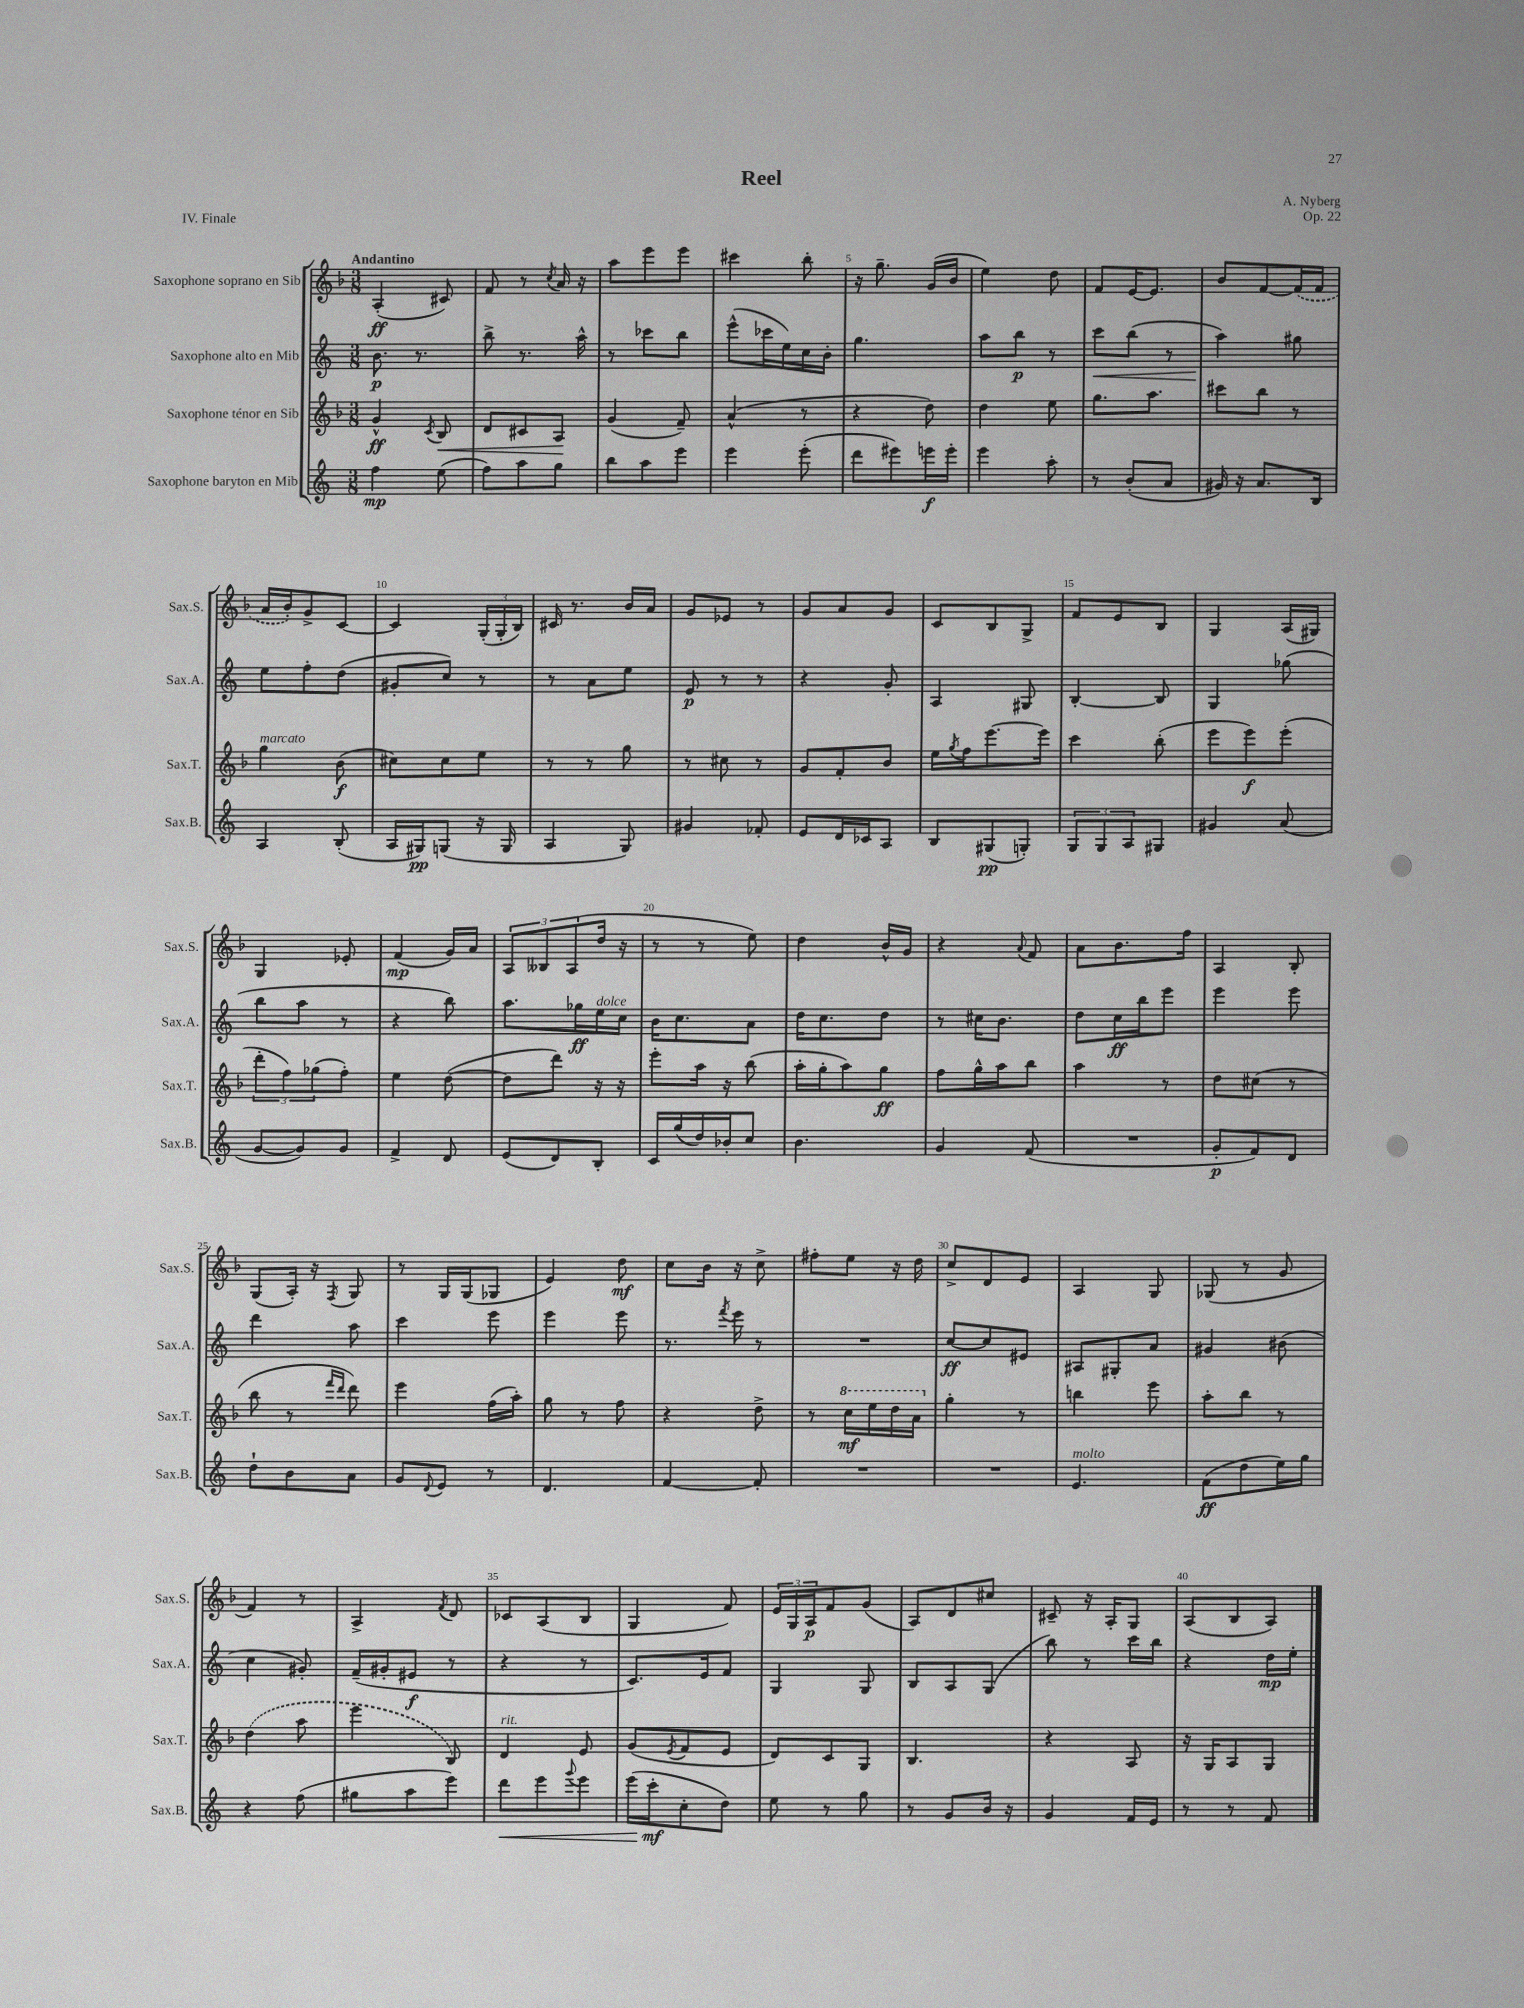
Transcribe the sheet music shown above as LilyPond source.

\header { title = "Reel" composer = "A. Nyberg" opus = "Op. 22" piece = "IV. Finale" }
<<
\new StaffGroup <<
\new Staff = "s0" \with { instrumentName = "Saxophone soprano en Sib" shortInstrumentName = "Sax.S." } {
    \clef treble \key f \major \numericTimeSignature \time 3/8 \tempo "Andantino"
    a4-.\ff( cis'8) |
    f'8 r8 \acciaccatura { c''8 } a'16 r16 |
    a''8 e'''8 e'''8 |
    cis'''4 bes''8-. |
    r16 g''8.-- g'16( bes'16 |
    e''4) d''8 |
    f'8 e'16~ e'8. |
    bes'8 f'8~ \once \slurDashed f'16( f'16 |
    a'16 bes'16-.) g'8-> c'8~ |
    c'4 \tuplet 3/2 { g16-.( g16-. bes16) } |
    cis'16 r8. bes'16 a'16 |
    g'8 ees'8 r8 |
    g'8 a'8 g'8 |
    c'8 bes8 g8-> |
    f'8 e'8 bes8 |
    g4 a16( gis16) |
    g4 ees'8-. |
    f'4\mp( g'16) a'16 |
    \tuplet 3/2 { a8 beses8 a8( } d''16 r16 |
    r8 r8 e''8) |
    d''4 bes'16-^ g'16 |
    r4 \appoggiatura { a'8 } f'8 |
    a'8 bes'8. f''16 |
    a4 bes8-. |
    g8( a16-.) r16 \acciaccatura { f8 } g8 |
    r8 g16 g16( ges8 |
    e'4) d''8\mf |
    c''8 bes'16 r16 c''8-> |
    fis''8-. e''8 r16 d''16 |
    c''8-> d'8 e'8 |
    a4 g8 |
    ges8( r8 g'8 |
    f'4) r8 |
    a4-> \acciaccatura { f'8 } d'8 |
    ces'8 a8( bes8 |
    g4 f'8) |
    \tuplet 3/2 { e'16 g16 a16\p } f'8 g'8( |
    a8) d'8 cis''8 |
    cis'8-- r16 a16-. g8 |
    a8( bes8 a8) \bar "|." |
}
\new Staff = "s1" \with { instrumentName = "Saxophone alto en Mib" shortInstrumentName = "Sax.A." } {
    \clef treble \key c \major \numericTimeSignature \time 3/8
    b'8.\p r8. |
    b''8-> r8. a''16-^ |
    r8 ces'''8 b''8 |
    e'''8-^( ces'''16 e''16) c''16 b'16-. |
    g''4. |
    a''8 b''8\p r8 |
    c'''8\< b''8( r8 |
    a''4\!) gis''8 |
    e''8 f''8-. d''8( |
    gis'8-. c''8) r8 |
    r8 a'8 e''8 |
    e'8\p r8 r8 |
    r4 g'8-. |
    a4 gis8 |
    b4~-. b8 |
    g4 ges''8( |
    b''8 a''8 r8 |
    r4 b''8) |
    a''8. ges''16\ff e''16^\markup { \italic "dolce" } c''16 |
    b'16 c''8. a'8 |
    d''16 c''8. d''8 |
    r8 cis''16 b'8. |
    d''8 c''16\ff b''16 e'''8 |
    e'''4 e'''8 |
    d'''4 a''8 |
    c'''4 e'''8 |
    e'''4 e'''8 |
    r8. \acciaccatura { f'''8 } e'''16 r8 |
    R4. |
    c''8~\ff c''8 eis'8 |
    ais8 gis8-. a'8 |
    gis'4 bis'8( |
    c''4 gis'8-.) |
    f'16--( gis'16-. eis'8\f r8 |
    r4 r8 |
    c'8.) e'16 f'8 |
    g4 g8 |
    b8 a8 g8( |
    b''8) r8 c'''16 b''16 |
    r4 d''16\mp e''16-. \bar "|." |
}
\new Staff = "s2" \with { instrumentName = "Saxophone ténor en Sib" shortInstrumentName = "Sax.T." } {
    \clef treble \key f \major \numericTimeSignature \time 3/8
    g'4-^\ff \acciaccatura { c'8 } bes8\< |
    d'8 cis'8 a8\! |
    g'4( f'8--) |
    a'4-^( r8 |
    r4 d''8) |
    d''4 e''8 |
    g''8. a''8. |
    cis'''8 bes''8 r8 |
    g''4^\markup { \italic "marcato" } bes'8\f( |
    cis''8) cis''8 e''8 |
    r8 r8 g''8 |
    r8 cis''8 r8 |
    g'8 f'8-. bes'8 |
    e''16 \acciaccatura { g''8 } f''16 e'''8.~ e'''16 |
    c'''4 bes''8-.( |
    e'''8 e'''8\f) e'''8-.( |
    \tuplet 3/2 { d'''8-. f''8) ges''8( } f''8-.) |
    e''4 d''8~( |
    d''8 d'''8) r16 r16 |
    e'''8-. a''16 r16 bes''8( |
    a''16-. g''16-. a''8) g''8\ff |
    f''8 g''16-^ a''16 bes''8 |
    a''4 r8 |
    d''8 cis''8( r8 |
    bes''8 r8 \grace { f'''16 d'''16 } d'''8) |
    e'''4 f''16( a''16-.) |
    g''8 r8 f''8 |
    r4 d''8-> |
    r8 \ottava #1 c'''16\mf e'''16 d'''16 a''16 \ottava #0 |
    g''4-. r8 |
    b''4 e'''8 |
    a''8-. bes''8 r8 |
    \once \slurDashed d''4( a''8 |
    e'''4 bes8) |
    d'4^\markup { \italic "rit." } e'8 |
    g'8( \acciaccatura { e'8 } f'8 e'8 |
    d'8) c'8 g8 |
    bes4. |
    r4 a8 |
    r16 g16 a8 g8 \bar "|." |
}
\new Staff = "s3" \with { instrumentName = "Saxophone baryton en Mib" shortInstrumentName = "Sax.B." } {
    \clef treble \key c \major \numericTimeSignature \time 3/8
    f''4\mp e''8( |
    f''8) a''8 g''8 |
    b''8 a''8 e'''8 |
    e'''4 e'''8-.( |
    d'''8 eis'''8) e'''16\f e'''16-. |
    e'''4 a''8-. |
    r8 b'8-.( a'8 |
    gis'16) r16 a'8. b16 |
    a4 b8-.( |
    a16 gis16\pp) g8( r16 g16 |
    a4 g8) |
    gis'4 fes'8-. |
    e'8 d'16 ces'16 a8 |
    b8 gis8\pp( g8-.) |
    \tuplet 3/2 { g8 g8 a8 } gis8 |
    gis'4 a'8( |
    g'8~ g'8) g'8 |
    f'4-> d'8 |
    e'8( d'8) b8-. |
    c'16 g''16( d''16) bes'16-. c''8 |
    b'4. |
    g'4 f'8( |
    R4. |
    g'8-.\p f'8) d'8 |
    d''8-! b'8 a'8 |
    g'8 \appoggiatura { d'8 } e'8 r8 |
    d'4. |
    f'4~ f'8-. |
    R4. |
    R4. |
    e'4.^\markup { \italic "molto" } |
    f'8\ff( d''8 e''16) g''16 |
    r4 f''8( |
    gis''8 a''8 e'''8) |
    d'''8\< e'''8 \appoggiatura { g'''8 } e'''8 |
    e'''16( c'''16-.\mf\! c''8-. d''8) |
    e''8 r8 g''8 |
    r8 g'8 b'16 r16 |
    g'4 f'16 e'16 |
    r8 r8 f'8 \bar "|." |
}
>>
>>
\layout { \context { \Score \override BarNumber.break-visibility = ##(#f #t #t) barNumberVisibility = #(every-nth-bar-number-visible 5) } }
